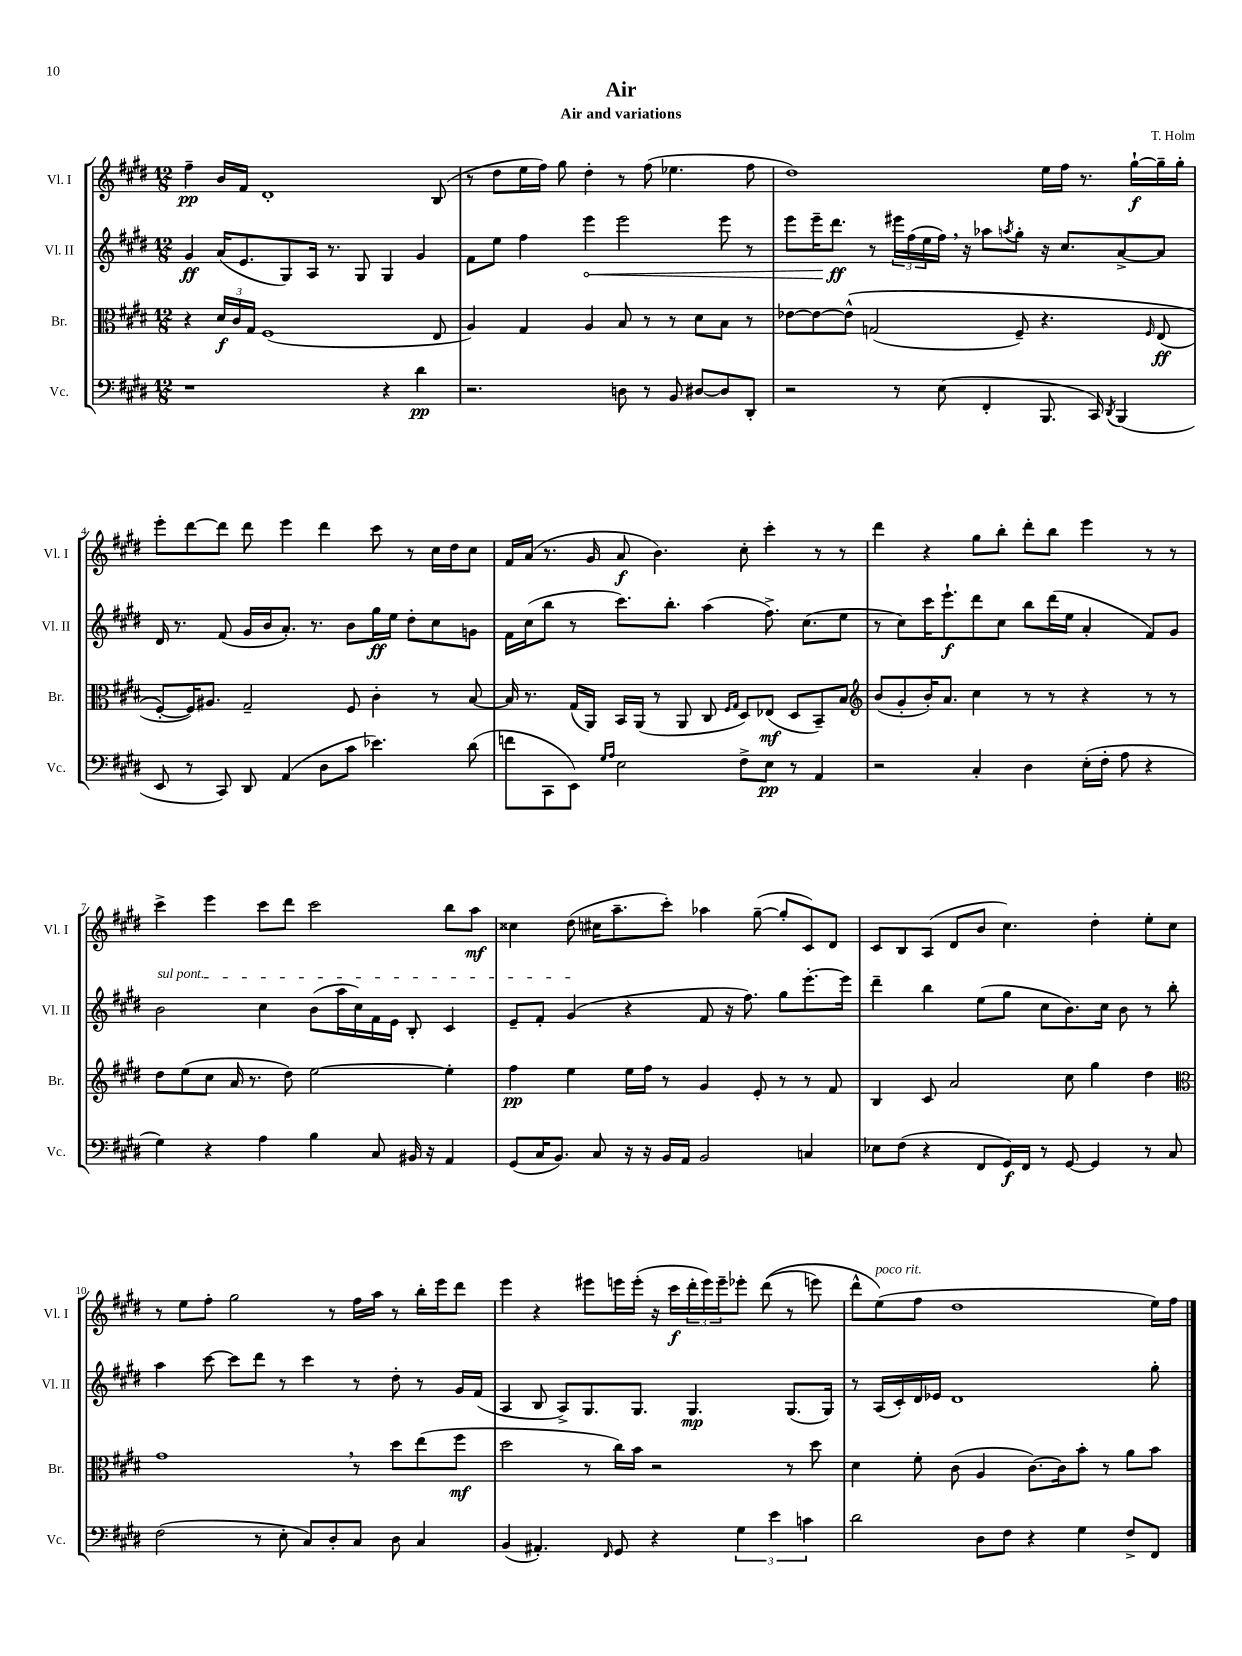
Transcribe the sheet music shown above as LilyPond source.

\header { title = "Air" composer = "T. Holm" subtitle = "Air and variations" }
<<
\new StaffGroup <<
\new Staff = "s0" \with { instrumentName = "Vl. I" shortInstrumentName = "Vl. I" } {
    \clef treble \key e \major \numericTimeSignature \time 12/8
    fis''4--\pp b'16 fis'16 dis'1-. b8( |
    r8 dis''8 e''16 fis''16) gis''8 dis''4-. r8 fis''8( ees''4. fis''8 |
    dis''1) e''16 fis''16 r8. gis''16~-!\f gis''16-- gis''16-. |
    e'''8-. dis'''8~ dis'''8 dis'''8 e'''4 dis'''4 cis'''8 r8 cis''16 dis''16 cis''8 |
    fis'16 a'16( r8. gis'16 a'8\f b'4.) cis''8-. cis'''4-. r8 r8 |
    dis'''4 r4 gis''8 b''8-. dis'''8-. b''8 e'''4 r8 r8 |
    cis'''4-> e'''4 cis'''8 dis'''8 cis'''2 b''8 a''8\mf |
    cisis''4 dis''8( cis''16 a''8.-- cis'''8-.) aes''4 gis''8~--( gis''8-. cis'8) dis'8 |
    cis'8 b8 a8( dis'8 b'8 cis''4.) dis''4-. e''8-. cis''8 |
    r8 e''8 fis''8-. gis''2 r8 fis''16 a''16 r8 b''16-. e'''16 dis'''8 |
    e'''4 r4 eis'''8 e'''16 e'''16-.( r16 cis'''16\f \tuplet 3/2 { dis'''16-. e'''16) e'''16-- } ees'''8-. dis'''8(\( r8 e'''8) |
    dis'''8-^ e''8^\markup { \italic "poco rit." }(\) fis''8 dis''1 e''16) fis''16 \bar "|." |
}
\new Staff = "s1" \with { instrumentName = "Vl. II" shortInstrumentName = "Vl. II" } {
    \clef treble \key e \major \numericTimeSignature \time 12/8
    gis'4\ff a'16( e'8. gis8) a16 r8. gis8 gis4 gis'4 |
    fis'8 e''8 fis''4 \once \override Hairpin.circled-tip = ##t e'''4\< e'''2 e'''8 r8 |
    e'''8 e'''16-- dis'''8.\ff\! r8 \tuplet 3/2 { eis'''16 fis''16( e''16 } fis''16) \breathe r16 aes''8 \acciaccatura { a''8 } gis''8-. r16 cis''8. a'8~-> a'8 |
    dis'16 r8. fis'8( gis'16 b'16 a'8.-.) r8. b'8 gis''16\ff e''16 dis''8-. cis''8 g'8 |
    fis'16 cis''16( b''8 r8 cis'''8.) b''8.-. a''4( fis''8.->) cis''8.( e''8 |
    r8 cis''8) cis'''16 e'''8.-!\f dis'''8 cis''8 b''8 dis'''16( e''16 a'4-. fis'8) gis'8 |
    \once \override TextSpanner.bound-details.left.text = \markup { \italic "sul pont." } b'2\startTextSpan cis''4 b'8( a''16 cis''16) fis'16 e'16 b8-. cis'4 |
    e'8-- fis'8-. gis'4\stopTextSpan( r4 fis'8 r16 fis''8.) gis''8 e'''8.~-. e'''16 |
    dis'''4-- b''4 e''8( gis''8 cis''8 b'8.) cis''16 b'8 r8 b''8-. |
    a''4 cis'''8~ cis'''8 dis'''8 r8 cis'''4 r8 dis''8-. r8 gis'16 fis'16( |
    a4 b8 a8->) gis8. gis8. gis4.\mp gis8.( gis16) |
    r8 a16( cis'16-.) dis'16 ees'16 dis'1 gis''8-. \bar "|." |
}
\new Staff = "s2" \with { instrumentName = "Br." shortInstrumentName = "Br." } {
    \clef alto \key e \major \numericTimeSignature \time 12/8
    r4 \tuplet 3/2 { dis'16\f cis'16 gis16 } fis1( e8 |
    a4) gis4 a4 b8 r8 r8 dis'8 b8 r8 |
    ees'8~ ees'8~ ees'8-^\( g2( fis8--) r4. \grace { fis16 } e8\ff( |
    fis8~-.\) fis16) ais8. gis2-- fis8 cis'4-. r8 b8~ |
    b16 r8. gis16( a,16) b,16 a,16( r8 a,8 cis8 \grace { fis16 gis16 } dis8) ees8\mf( dis8 b,8--) b8 |
    \clef treble b'8( gis'8-. b'16-.) a'8. cis''4 r8 r8 r4 r8 r8 |
    dis''8 e''8( cis''8 a'16 r8. dis''8) e''2~ e''4-. |
    fis''4\pp e''4 e''16 fis''16 r8 gis'4 e'8-. r8 r8 fis'8 |
    b4 cis'8 a'2 cis''8 gis''4 dis''4 |
    \clef alto gis'1 \breathe r8 dis''8 e''8( fis''8\mf |
    dis''2 r8 cis''16) b'16 r2 r8 dis''8 |
    dis'4 fis'8-. cis'8( a4 cis'8.~) cis'16 b'8-. r8 a'8 b'8 \bar "|." |
}
\new Staff = "s3" \with { instrumentName = "Vc." shortInstrumentName = "Vc." } {
    \clef bass \key e \major \numericTimeSignature \time 12/8
    r1 r4 dis'4\pp |
    r2. d8 r8 b,8 dis8~ dis8 dis,8-. |
    r2 r8 e8( fis,4-. b,,8. cis,16) \acciaccatura { dis,8 } b,,4( |
    e,8 r8 cis,8) dis,8 a,4( dis8 cis'8 ees'4.) dis'8( |
    f'8 cis,8 e,8) \grace { gis16 a16 } e2 fis8-> e8\pp r8 a,4 |
    r2 cis4-. dis4 e16-.( fis16-. a8 r4 |
    gis4) r4 a4 b4 cis8 bis,16 r16 a,4 |
    gis,8( cis16 b,8.) cis8 r16 r16 b,16 a,16 b,2 c4 |
    ees8 fis8( r4 fis,8 gis,16\f) fis,16 r8 gis,8~ gis,4 r8 cis8 |
    fis2( r8 e8-. cis8) dis8-. cis8 dis8 cis4 |
    b,4( ais,4.-.) \grace { fis,16 } gis,8 r4 \tuplet 3/2 { gis4 e'4 c'4 } |
    dis'2 dis8 fis8 r4 gis4 fis8-> fis,8 \bar "|." |
}
>>
>>
